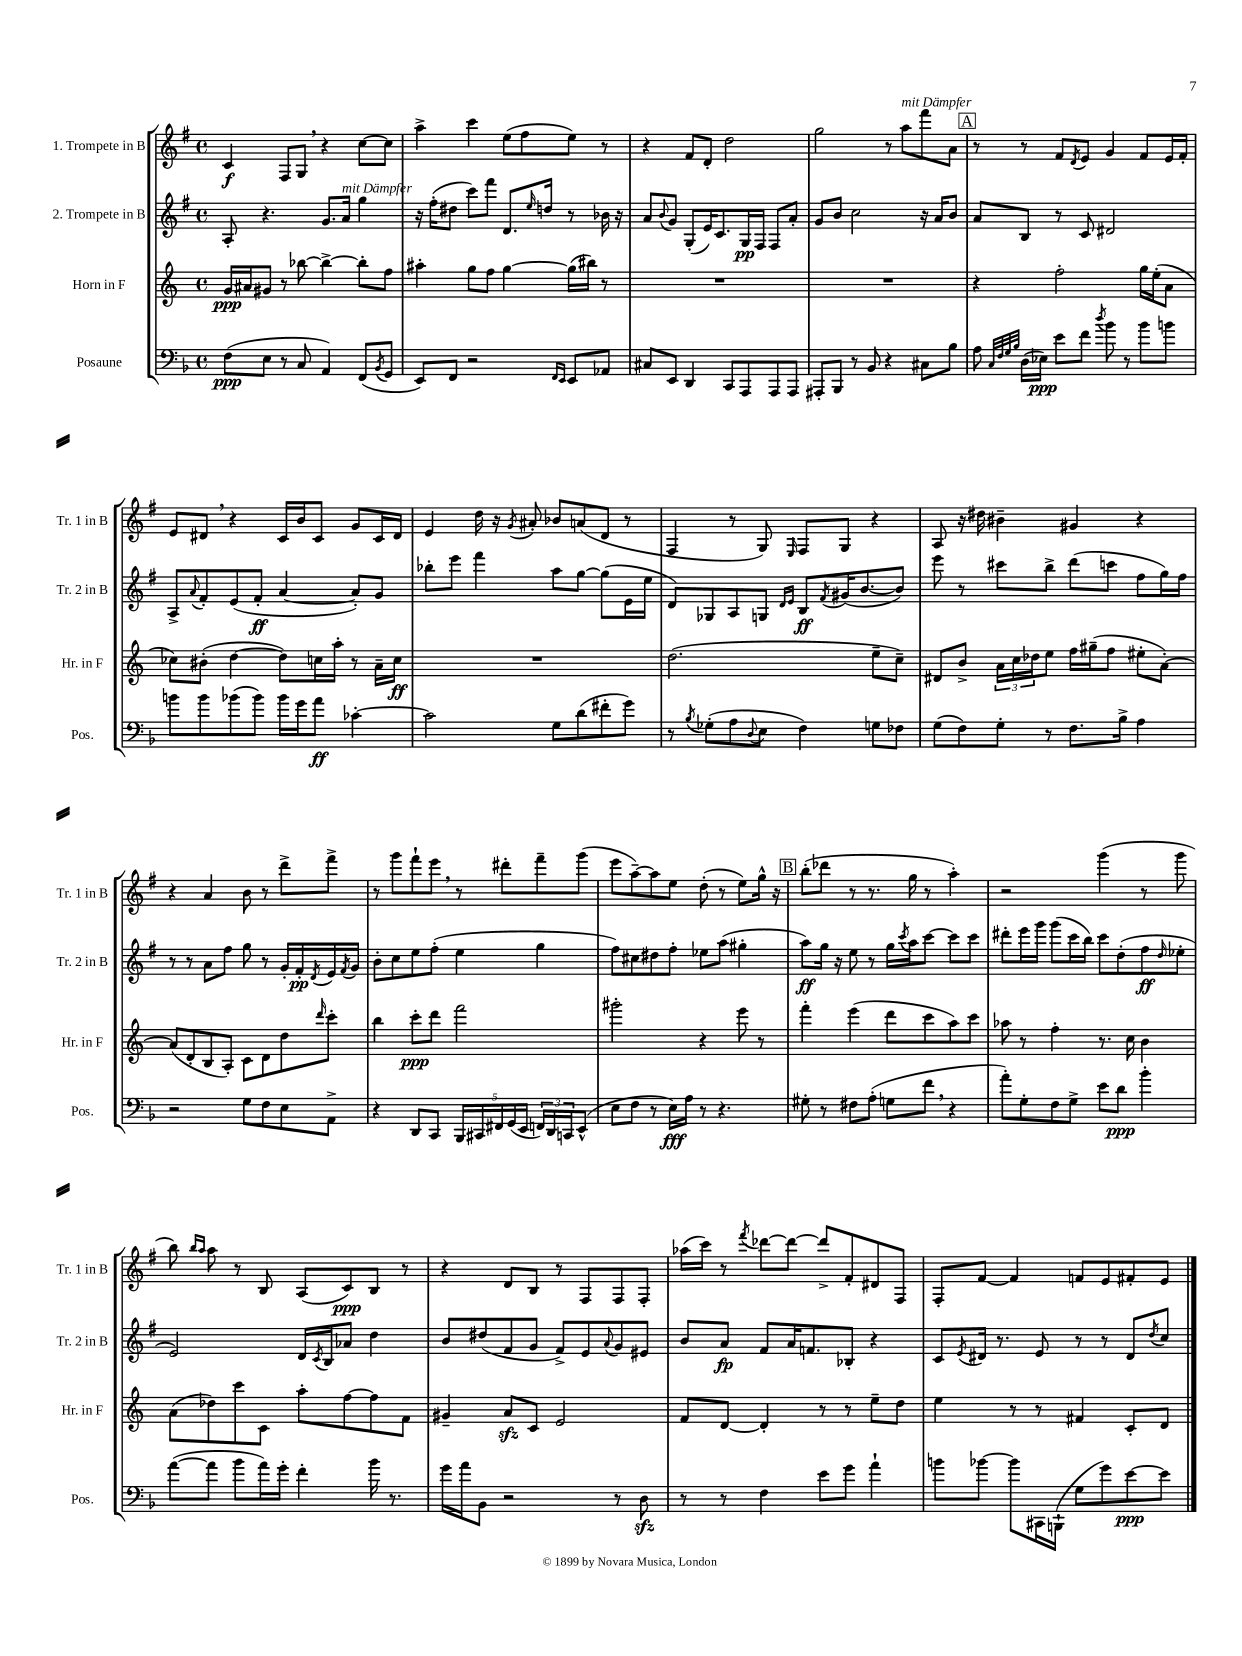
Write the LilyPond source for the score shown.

<<
\new StaffGroup <<
\new Staff = "s0" \with { instrumentName = "1. Trompete in B" shortInstrumentName = "Tr. 1 in B" } {
    \clef treble \key g \major \defaultTimeSignature \time 4/4
    c'4\f fis8 g8 \breathe r4 c''8~ c''8 |
    a''4-> c'''4 e''8( fis''8 e''8) r8 |
    r4 fis'8 d'8-. d''2 |
    g''2 r8 a''8^\markup { \italic "mit Dämpfer" } fis'''8 a'8 |
    \mark \markup { \box "A" } r8 r8 fis'8 \acciaccatura { d'8 } e'8 g'4 fis'8 e'16 fis'16-. |
    e'8 dis'8 \breathe r4 c'16 b'16 c'8 g'8 c'16 dis'16 |
    e'4 d''16 r16 \acciaccatura { g'8 } ais'8-. bes'8 a'8( d'8 r8 |
    fis4 r8 g8) \grace { e16 } fis8 g8 r4 |
    a8 r16 dis''16 bis'4-- gis'4 r4 |
    r4 a'4 b'8 r8 d'''8-> fis'''8-> |
    r8 g'''8 fis'''8-! e'''8 \breathe r8 dis'''8-. fis'''8-- g'''8( |
    e'''8 a''8~--) a''8 e''8 d''8-.( r8 e''8) g''16-^ r16 |
    \mark \markup { \box "B" } b''8-.( des'''8 r8 r8. g''16 r8 a''4-.) |
    r2 g'''4( r8 g'''8 |
    b''8) \grace { b''16 a''16 } a''8 r8 b8 a8( c'8\ppp) b8 r8 |
    r4 d'8 b8 r8 fis8 fis8 fis8-. |
    aes''16( c'''16) r8 \acciaccatura { fis'''8 } des'''8~ des'''8~ des'''8-> fis'8-. dis'8 fis8 |
    fis8-. fis'8~ fis'4 f'8 e'8 fis'8-. e'8 \bar "|." |
}
\new Staff = "s1" \with { instrumentName = "2. Trompete in B" shortInstrumentName = "Tr. 2 in B" } {
    \clef treble \key g \major \defaultTimeSignature \time 4/4
    a8-. r4. g'8. a'16^\markup { \italic "mit Dämpfer" } g''4 |
    r16 fis''16-.( dis''8 c'''8) fis'''8 d'8. \grace { e''16 } d''16 r8 bes'16 r16 |
    a'8 \appoggiatura { b'8 } g'8 g8-.( e'16) c'8. g16\pp fis16 fis8 a'8-. |
    g'8 b'8 c''2 r16 a'16 b'8 |
    \mark \markup { \box "A" } a'8 b8 r8 c'8 dis'2 |
    a8-> \appoggiatura { a'8 } fis'8-. e'8( fis'8-.\ff a'4~ a'8-.) g'8 |
    bes''8-. e'''8 fis'''4 a''8 g''8~ g''8( e'16 e''16 |
    d'8) ges8 a8 g8 \grace { d'16 e'16 } b8\ff \acciaccatura { fis'8 } gis'16( b'8.~ b'8) |
    e'''8 r8 cis'''8 b''8-> d'''8( c'''8 fis''8 g''16) fis''16 |
    r8 r8 a'8 fis''8 g''8 r8 g'16-. fis'16-.\pp \acciaccatura { d'8 } e'16 \acciaccatura { fis'8 } g'16 |
    b'8-. c''8 e''8 fis''8-.( e''4 g''4 |
    fis''8) cis''8 dis''8 fis''8-. ees''8 a''8( gis''4-. |
    \mark \markup { \box "B" } a''8\ff) g''16 r16 e''8 r8 g''16 \acciaccatura { c'''8 } a''16 c'''8~ c'''8 c'''8 |
    dis'''8-. e'''16 g'''16 g'''8( c'''16 b''16) c'''8 d''8-.( fis''8\ff \grace { d''16 } ees''8-. |
    e'2) d'16 \acciaccatura { c'8 } b16 aes'8 d''4 |
    b'8 dis''8( fis'8 g'8 fis'8->) e'8 \appoggiatura { a'8 } g'8 eis'8 |
    b'8 a'8\fp fis'8 a'16 f'8. bes8-. r4 |
    c'8 \acciaccatura { e'8 } dis'16 r8. e'8 r8 r8 dis'8 \acciaccatura { d''8 } c''8 \bar "|." |
}
\new Staff = "s2" \with { instrumentName = "Horn in F" shortInstrumentName = "Hr. in F" } {
    \clef treble \key c \major \defaultTimeSignature \time 4/4
    g'16\ppp ais'16 gis'8 r8 bes''8~ bes''4~-> bes''8-. f''8 |
    ais''4-. g''8 f''8 g''4~ g''16( bis''16) r8 |
    R1 |
    R1 |
    \mark \markup { \box "A" } r4 f''2-. g''16 e''16-.( a'8 |
    ces''8) bis'8-.( d''4~ d''8) c''16 a''16-. r8 a'16-- c''16\ff |
    R1 |
    d''2.( e''8-- c''8--) |
    dis'8 b'8-> \tuplet 3/2 { a'16 c''16 des''16 } e''8 f''16 gis''16--( f''8 eis''8-. a'8~-.) |
    a'8( d'8-. b8 a8-.) c'8 d'8 d''8 \grace { d'''16 } c'''8-. |
    b''4 c'''8-.\ppp d'''8 f'''2 |
    gis'''2-. r4 e'''8 r8 |
    \mark \markup { \box "B" } f'''4-. e'''4( d'''8 c'''8 a''8) c'''8 |
    aes''8 r8 f''4-. r8. c''16 b'4 |
    a'8( des''8) c'''8 c'8 a''8-. f''8~ f''8 f'8 |
    gis'4-- a'8\sfz c'8 e'2 |
    f'8 d'8~ d'4-. r8 r8 e''8-- d''8 |
    e''4 r8 r8 fis'4 c'8-. d'8 \bar "|." |
}
\new Staff = "s3" \with { instrumentName = "Posaune" shortInstrumentName = "Pos." } {
    \clef bass \key f \major \defaultTimeSignature \time 4/4
    f8\ppp( e8 r8 c8 a,4) f,8( \acciaccatura { bes,8 } g,8 |
    e,8) f,8 r2 \grace { f,16 e,16 } e,8 aes,8 |
    cis8 e,8 d,4 c,8 a,,8 a,,8 a,,8 |
    ais,,8-. bes,,8 r8 bes,8 r4 cis8 bes8 |
    \mark \markup { \box "A" } a8 \grace { c32 f32 g32 bes32 } d16( ees16\ppp) e'8 f'8 \acciaccatura { d''8 } bes'8 r8 bes'8 b'8 |
    b'8 b'8 bes'8( bes'8) bes'16 g'16 a'8\ff ces'4~-. |
    ces'2 g8 d'8( fis'8-. g'8) |
    r8 \acciaccatura { bes8 } ges8-.( a8 \appoggiatura { d8 } e8 f4) g8 fes8 |
    g8( f8) g8-. r8 f8. bes16-> a4 |
    r2 g8 f8 e8 a,8-> |
    r4 d,8 c,8 \tuplet 5/4 { bes,,16 cis,16 fis,16 g,16( e,16 } \tuplet 3/2 { f,16) d,16 c,16 } e,8-^( |
    e8 f8 r8 e16\fff) a16 r8 r4. |
    \mark \markup { \box "B" } gis8-. r8 fis8 a8-.( g8 f'8 \breathe r4 |
    a'8-.) g8-. f8 g8-> e'8 d'8\ppp bes'4-. |
    a'8~( a'8 bes'8 a'16) g'16-. f'4-. bes'16 r8. |
    g'16 a'16 bes,8 r2 r8 d8\sfz |
    r8 r8 f4 e'8 g'8 a'4-! |
    b'8 bes'8~ bes'8 cis,16 b,,16-!( g8 g'8) e'8~\ppp e'8 \bar "|." |
}
>>
>>
\layout { \context { \Score \remove "Bar_number_engraver" } }
